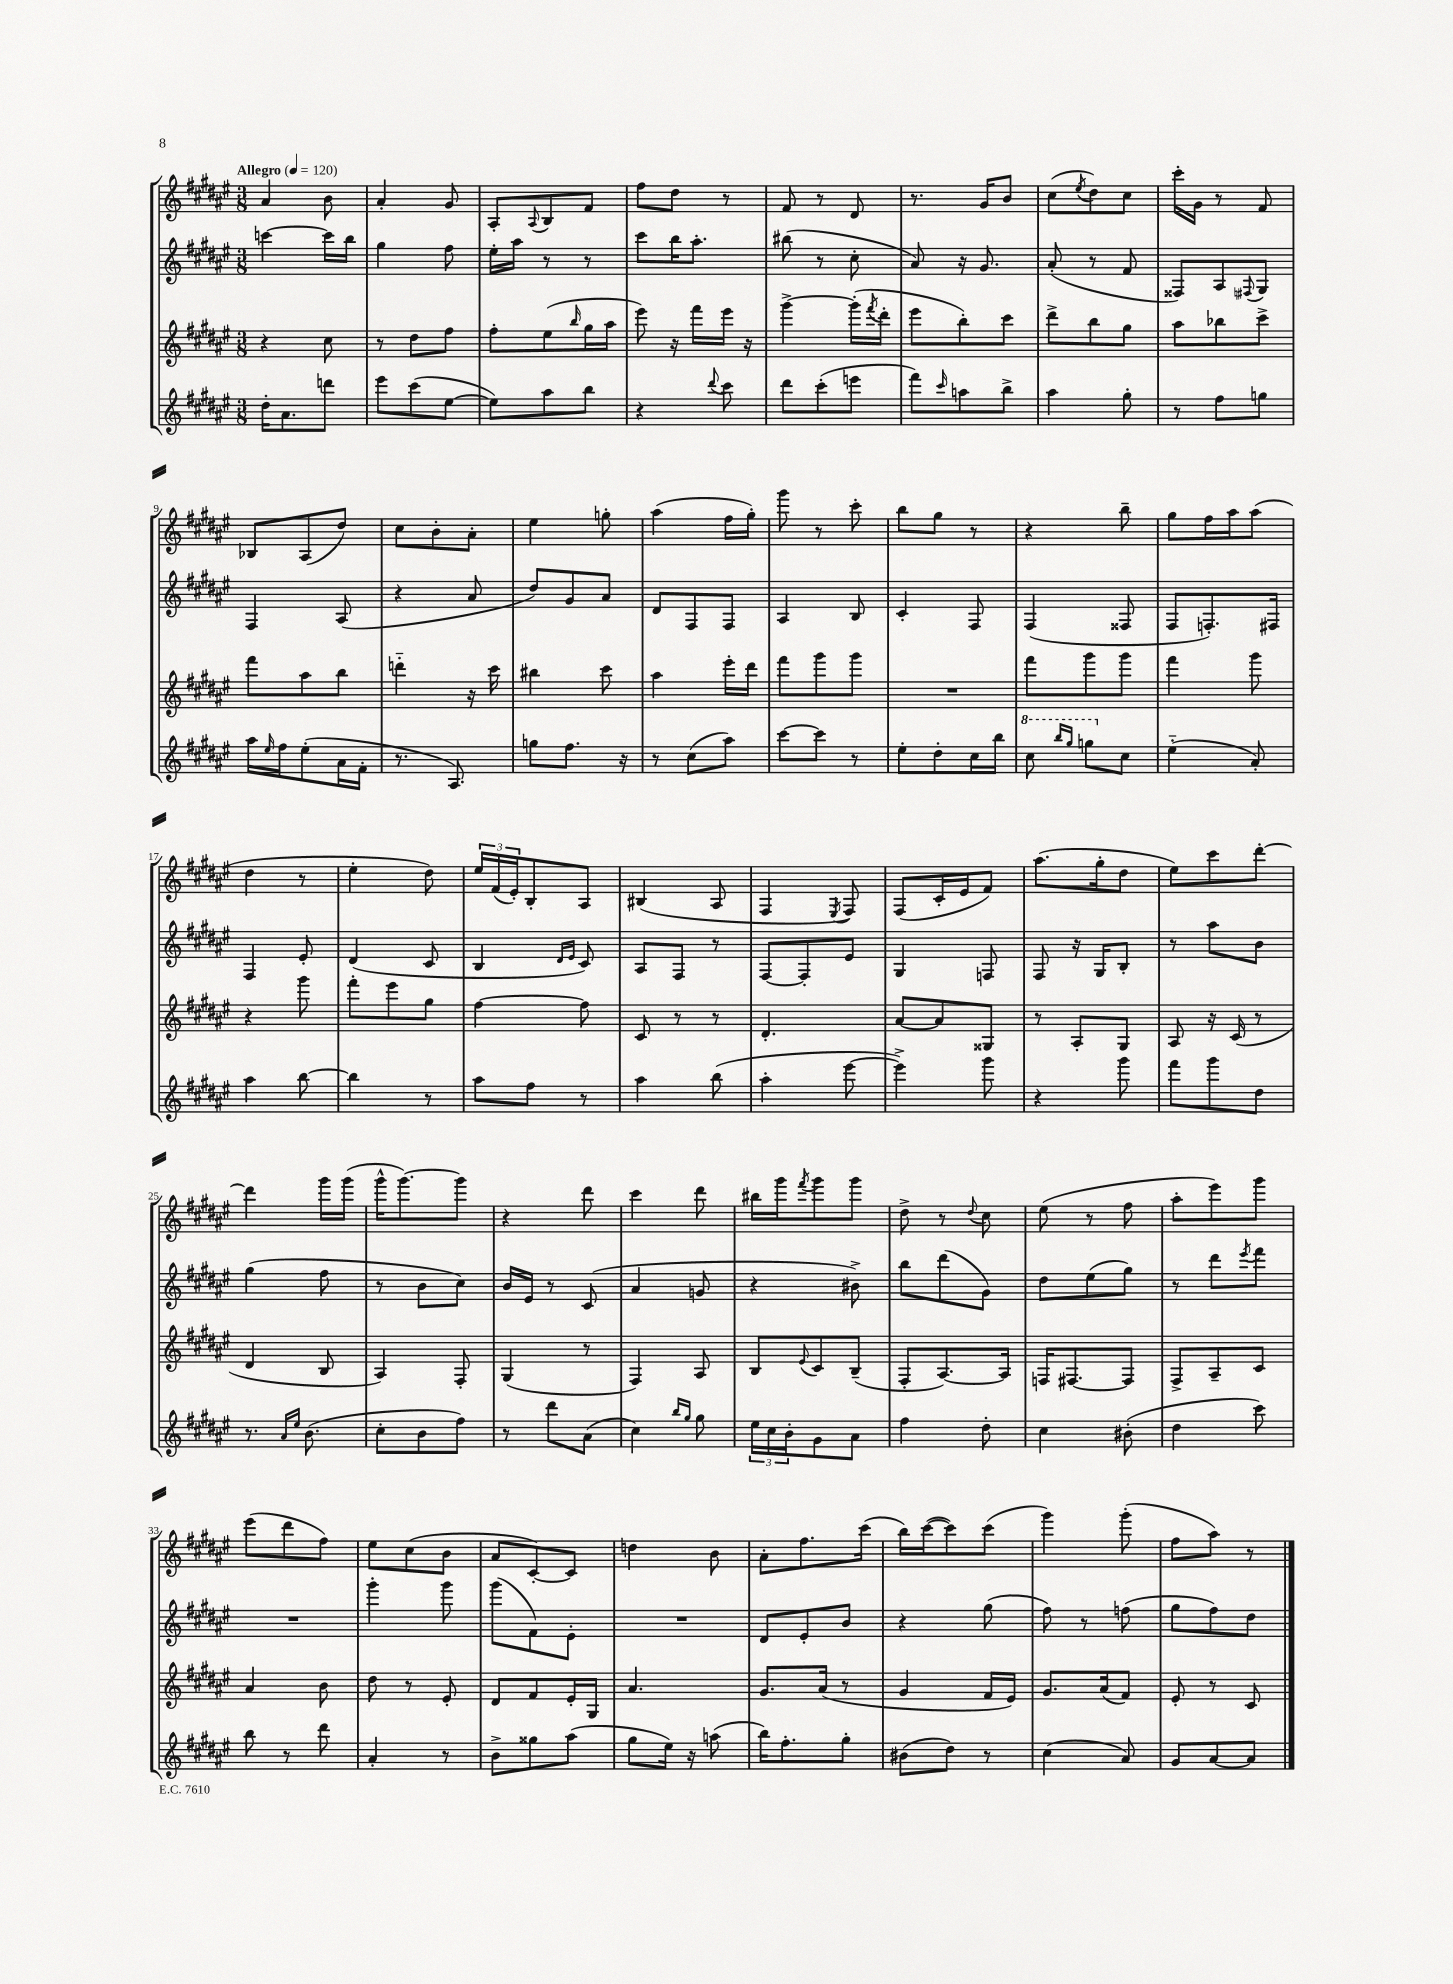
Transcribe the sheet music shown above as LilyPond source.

<<
\new StaffGroup <<
\new Staff = "s0" {
    \clef treble \key fis \major \numericTimeSignature \time 3/8 \tempo "Allegro" 4 = 120
    ais'4 b'8 |
    ais'4-. gis'8 |
    ais8-. \appoggiatura { ais8 } b8 fis'8 |
    fis''8 dis''8 r8 |
    fis'8 r8 dis'8 |
    r8. gis'16 b'8 |
    cis''8( \acciaccatura { eis''8 } dis''8) cis''8 |
    cis'''16-. gis'16 r8 fis'8 |
    bes8 ais8( dis''8) |
    cis''8 b'8-. ais'8-. |
    eis''4 g''8-. |
    ais''4( fis''16 gis''16-.) |
    gis'''8 r8 cis'''8-. |
    b''8 gis''8 r8 |
    r4 b''8-- |
    gis''8 fis''16 ais''16 ais''8( |
    dis''4 r8 |
    eis''4-. dis''8) |
    \tuplet 3/2 { eis''16 fis'16( eis'16-.) } b8-. ais8 |
    bis4( ais8 |
    fis4 \acciaccatura { eis8 } fis8) |
    fis8( cis'16-. eis'16 fis'8) |
    ais''8.( gis''16-. dis''8 |
    eis''8) cis'''8 dis'''8~-. |
    dis'''4 gis'''16 gis'''16( |
    gis'''16-^ gis'''8.~) gis'''8 |
    r4 dis'''8 |
    cis'''4 dis'''8 |
    bis''16 gis'''16 \acciaccatura { fis'''8 } gis'''8 gis'''8 |
    dis''8-> r8 \appoggiatura { dis''8 } cis''8 |
    eis''8( r8 fis''8 |
    ais''8-. eis'''8) gis'''8 |
    eis'''8( dis'''8 fis''8) |
    eis''8 cis''8( b'8 |
    ais'8 cis'8~-.) cis'8 |
    d''4 b'8 |
    ais'8-. fis''8. cis'''16( |
    b''16) cis'''16~( cis'''8) cis'''8( |
    gis'''4) gis'''8-.( |
    fis''8 ais''8) r8 \bar "|." |
}
\new Staff = "s1" {
    \clef treble \key fis \major \numericTimeSignature \time 3/8
    c'''4~ c'''16 b''16 |
    gis''4 fis''8 |
    eis''16-. ais''16 r8 r8 |
    cis'''8 b''16 ais''8.-. |
    bis''8( r8 cis''8-. |
    ais'8) r16 gis'8. |
    ais'8-.( r8 fis'8 |
    fisis8) ais8 \appoggiatura { fis8 } gis8 |
    fis4 ais8( |
    r4 ais'8 |
    dis''8) gis'8 ais'8 |
    dis'8 fis8 fis8 |
    ais4 b8 |
    cis'4-. fis8 |
    fis4( fisis8 |
    fis8 f8.-.) fis16 |
    fis4 eis'8-. |
    dis'4( cis'8 |
    b4 \grace { dis'16 eis'16 } cis'8) |
    ais8 fis8 r8 |
    fis8~ fis8-. eis'8 |
    gis4 f8 |
    fis8 r16 gis16 b8-. |
    r8 ais''8 b'8 |
    gis''4( fis''8 |
    r8 b'8 cis''8) |
    b'16 eis'16 r8 cis'8( |
    ais'4 g'8 |
    r4 bis'8->) |
    b''8 dis'''8( gis'8) |
    dis''8 eis''8( gis''8) |
    r8 dis'''8 \acciaccatura { eis'''8 } fis'''8 |
    R4. |
    gis'''4-. gis'''8 |
    gis'''8( fis'8) eis'8-. |
    R4. |
    dis'8 eis'8-. b'8 |
    r4 gis''8( |
    fis''8) r8 f''8( |
    gis''8 fis''8) dis''8 \bar "|." |
}
\new Staff = "s2" {
    \clef treble \key fis \major \numericTimeSignature \time 3/8
    r4 cis''8 |
    r8 dis''8 fis''8 |
    fis''8-. eis''8( \grace { b''16 } gis''16 ais''16 |
    eis'''8) r16 fis'''16 eis'''16 r16 |
    gis'''4~-> gis'''16-.( \acciaccatura { fis'''8 } dis'''16-. |
    eis'''8 b''8-.) cis'''8 |
    dis'''8-> b''8 gis''8 |
    ais''8 bes''8 cis'''8-> |
    fis'''8 ais''8 b''8 |
    d'''4-_ r16 cis'''16 |
    bis''4 cis'''8 |
    ais''4 eis'''16-. dis'''16 |
    fis'''8 gis'''8 gis'''8 |
    R4. |
    fis'''8 gis'''8 gis'''8 |
    fis'''4 gis'''8 |
    r4 gis'''8 |
    fis'''8-. eis'''8 gis''8 |
    fis''4~ fis''8 |
    cis'8 r8 r8 |
    dis'4.-. |
    ais'8~ ais'8 gisis8 |
    r8 ais8-. gis8 |
    ais8 r16 cis'16( r8 |
    dis'4 b8 |
    ais4) fis8-. |
    gis4( r8 |
    fis4) ais8 |
    b8 \appoggiatura { eis'8 } cis'8 b8--( |
    fis8-. ais8.~) ais16 |
    f16 fis8.~ fis8 |
    fis8-> ais8-- cis'8 |
    ais'4 b'8 |
    dis''8 r8 eis'8-. |
    dis'8 fis'8 eis'16-. gis16 |
    ais'4. |
    gis'8. ais'16( r8 |
    gis'4 fis'16 eis'16) |
    gis'8. ais'16( fis'8) |
    eis'8-. r8 cis'8 \bar "|." |
}
\new Staff = "s3" {
    \clef treble \key fis \major \numericTimeSignature \time 3/8
    dis''16-. ais'8. d'''8 |
    eis'''8 cis'''8( eis''8~ |
    eis''8) ais''8 b''8 |
    r4 \appoggiatura { dis'''8 } cis'''8 |
    dis'''8 cis'''8-.( e'''8 |
    fis'''8) \grace { cis'''16 } a''8 b''8-> |
    ais''4 gis''8-. |
    r8 fis''8 g''8 |
    ais''16 \grace { eis''16 } fis''16 eis''8-.( ais'16 fis'16-. |
    r8. ais8.) |
    g''8 fis''8. r16 |
    r8 cis''8( ais''8) |
    cis'''8~ cis'''8 r8 |
    eis''8-. dis''8-. cis''16 b''16 |
    \ottava #1 cis'''8 \grace { b'''16 gis'''16 } g'''8 \ottava #0 cis''8 |
    eis''4-_( ais'8-.) |
    ais''4 b''8~ |
    b''4 r8 |
    ais''8 fis''8 r8 |
    ais''4 b''8( |
    ais''4-. eis'''8~ |
    eis'''4->) gis'''8 |
    r4 gis'''8 |
    fis'''8 gis'''8 dis''8 |
    r8. \grace { ais'16 eis''16 } b'8.( |
    cis''8-. b'8 fis''8) |
    r8 dis'''8 ais'8( |
    cis''4) \grace { b''16 gis''16 } gis''8 |
    \tuplet 3/2 { eis''16 cis''16 b'16-. } gis'8 ais'8 |
    fis''4 dis''8-. |
    cis''4 bis'8-.( |
    dis''4 cis'''8) |
    b''8 r8 dis'''8 |
    ais'4-. r8 |
    b'8-> gisis''8 ais''8( |
    gis''8 eis''16) r16 a''8( |
    b''16) fis''8.-. gis''8-. |
    bis'8( dis''8) r8 |
    cis''4( ais'8) |
    gis'8 ais'8~ ais'8 \bar "|." |
}
>>
>>
